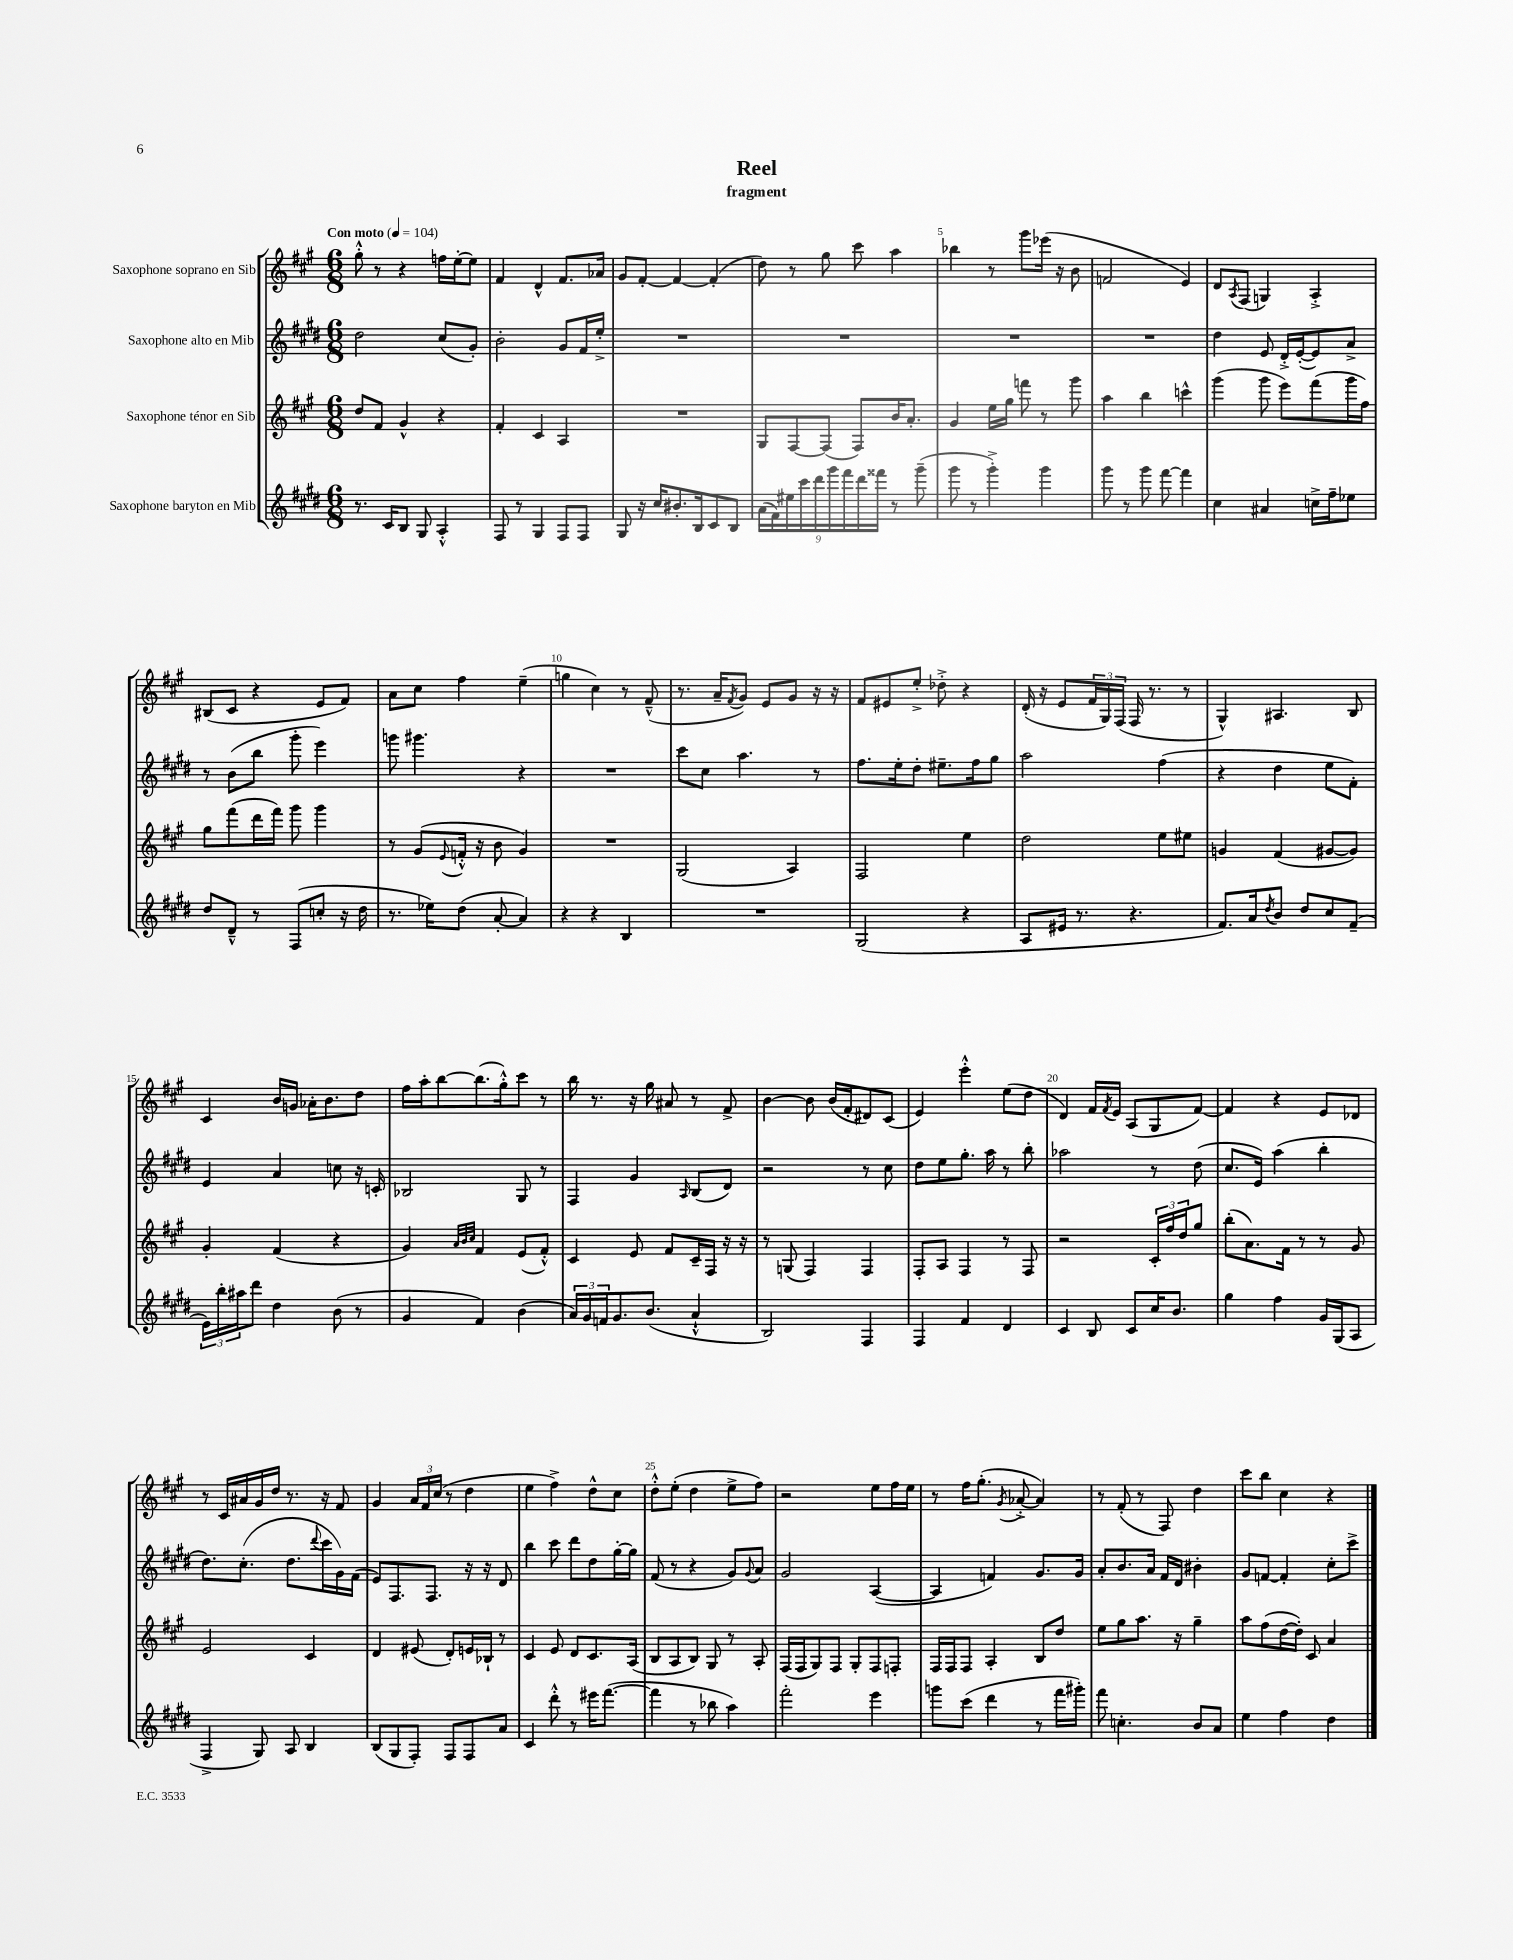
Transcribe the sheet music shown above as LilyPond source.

\header { title = "Reel" subtitle = "fragment" }
<<
\new StaffGroup <<
\new Staff = "s0" \with { instrumentName = "Saxophone soprano en Sib" } {
    \clef treble \key a \major \numericTimeSignature \time 6/8 \tempo "Con moto" 4 = 104
    gis''8-.-^ r8 r4 f''16 e''16~-. e''8 |
    fis'4 d'4-^ fis'8. aes'16 |
    gis'8 fis'8~-. fis'4~ fis'4-.( |
    d''8) r8 gis''8 cis'''8 a''4 |
    bes''4 r8 gis'''8 ees'''16( r16 b'8 |
    f'2 e'4) |
    d'8 \acciaccatura { a8 } fis8( g4) a4-.-> |
    bis8( cis'8 r4 e'8 fis'8) |
    a'8 cis''8 fis''4 e''4--( |
    g''4 cis''4) r8 fis'8---^( |
    r8. a'16-- \acciaccatura { fis'8 } gis'8) e'8 gis'8 r16 r16 |
    fis'8 eis'8 e''8-.-> des''8-.-> r4 |
    d'16-.( r16 e'8 \tuplet 3/2 { fis'16 gis16) fis16( } fis16 r8. r8 |
    gis4-^) ais4. b8 |
    cis'4 b'16 g'16 aes'16-. b'8. d''8 |
    fis''16 a''16-. b''8~ b''8.( gis''16-.-^) cis'''8 r8 |
    b''16 r8. r16 gis''16 ais'8 r8 fis'8-> |
    b'4~ b'8 b'16( fis'16-. dis'8) cis'8( |
    e'4) e'''4-.-^ e''8( d''8 |
    d'4) fis'16 \acciaccatura { fis'8 } e'16 a8( gis8 fis'8~) |
    fis'4 r4 e'8 des'8 |
    r8 cis'16 ais'16 gis'16 d''16 r8. r16 fis'8 |
    gis'4 \tuplet 3/2 { a'16 fis'16 cis''16( } r8 d''4 |
    e''4 fis''4->) d''8-^ cis''8 |
    d''8-.-^ e''8-.( d''4 e''8-> fis''8) |
    r2 e''8 fis''16 e''16 |
    r8 fis''16 gis''8.-.( \acciaccatura { gis'8 } aes'8~-.-> aes'4) |
    r8 fis'8-.( r8 fis8) d''4 |
    cis'''8 b''8 cis''4 r4 \bar "|." |
}
\new Staff = "s1" \with { instrumentName = "Saxophone alto en Mib" } {
    \clef treble \key e \major \numericTimeSignature \time 6/8
    dis''2 cis''8( gis'8-.) |
    b'2-. gis'8 fis'16 e''16-.-> |
    R2. |
    R2. |
    R2. |
    R2. |
    dis''4 e'8 dis'16-.-> e'16~-.( e'8) a'8-> |
    r8 b'8( b''8 gis'''8-. e'''4) |
    g'''8 gis'''4. r4 |
    R2. |
    cis'''8 cis''8 a''4. r8 |
    fis''8. e''16-. dis''8-. eis''8.-- fis''16 gis''8 |
    a''2 fis''4( |
    r4 dis''4 e''8 fis'8-.) |
    e'4 a'4 c''8 r16 c'16-. |
    bes2 gis8 r8 |
    fis4 gis'4 \grace { a16 } b8( dis'8) |
    r2 r8 cis''8 |
    dis''8 e''8 gis''8.-. a''16 r8 b''8-. |
    aes''2 r8 dis''8( |
    cis''8. e'16) a''4( b''4-. |
    dis''8.) cis''8.-.( dis''8. \appoggiatura { dis'''8 } cis'''16 gis'16) fis'16( |
    e'8) fis8. fis8. r16 r16 dis'8 |
    b''4 cis'''8 dis'''8 dis''8 gis''16~-. gis''16 |
    fis'8( r8 r4 gis'8) \appoggiatura { gis'8 } a'8 |
    gis'2 a4~( |
    a4 f'4) gis'8. gis'16 |
    a'8-. b'8. a'16 fis'16 dis'16 bis'4-. |
    gis'8 f'8~ f'4-. cis''8-. cis'''8-> \bar "|." |
}
\new Staff = "s2" \with { instrumentName = "Saxophone ténor en Sib" } {
    \clef treble \key a \major \numericTimeSignature \time 6/8
    d''8 fis'8 gis'4-^ r4 |
    fis'4-. cis'4 a4 |
    R2. |
    gis8 fis8~ fis8( fis8) b'16 a'8.-. |
    gis'4 e''16 gis''16 f'''8 r8 gis'''8 |
    a''4 b''4 c'''4-^ |
    gis'''4( gis'''8 e'''8) fis'''8( gis'''16 fis''16) |
    gis''8 fis'''8( d'''16 fis'''16) gis'''8 gis'''4 |
    r8 gis'8( \appoggiatura { e'8 } f'16-.-^ r16 b'8 gis'4) |
    R2. |
    gis2( a4) |
    fis2 e''4 |
    d''2 e''8 eis''8 |
    g'4 fis'4( gis'8~ gis'8) |
    gis'4-. fis'4( r4 |
    gis'4) \grace { a'32 b'32 cis''32 } fis'4 e'8( fis'8-.-^) |
    cis'4 e'8 fis'8 cis'16-- fis16 r16 r16 |
    r8 g8( fis4) fis4 |
    fis8-. a8 fis4 r8 fis8 |
    r2 \tuplet 3/2 { cis'16-. fis''16 d''16 } gis''8 |
    b''8-.( a'8.) fis'16 r8 r8 gis'8 |
    e'2 cis'4 |
    d'4 eis'8( d'8-.) e'16 bes16-! r8 |
    cis'4 e'8 d'8 cis'8. a16( |
    b8 a8 b8) gis8 r8 a8-. |
    fis16( fis16 gis8) fis8 gis8-. fis8 f8-. |
    fis16 fis16 fis8 a4-. b8 d''8 |
    e''8 gis''8 a''8. r16 gis''4-- |
    a''8 fis''8( d''16~ d''16-.) cis'8 a'4 \bar "|." |
}
\new Staff = "s3" \with { instrumentName = "Saxophone baryton en Mib" } {
    \clef treble \key e \major \numericTimeSignature \time 6/8
    r8. cis'16 b8 gis8 a4-.-^ |
    fis8 r8 gis4 fis8 fis8 |
    gis8 r16 cis''16 bis'8.-. b16 cis'8 b8 |
    \tuplet 9/8 { a'16( fis'16) eis''16 cis'''16 dis'''16 gis'''16 fis'''16 dis'''16 fisis'''16 } r8 gis'''8--( |
    gis'''8 r8 gis'''4-.->) gis'''4 |
    gis'''8 r8 gis'''8 fis'''8~ fis'''4 |
    cis''4 ais'4 c''16-> fis''16-- ees''8 |
    dis''8 dis'8---^ r8 fis8( c''8-. r16 dis''16 |
    r8. ees''16) dis''8( a'8~-. a'4) |
    r4 r4 b4 |
    R2. |
    gis2( r4 |
    a8 eis'16 r8. r4. |
    fis'8.) a'16 \acciaccatura { dis''8 } b'8 dis''8 cis''8 fis'8--( |
    \tuplet 3/2 { e'16) b''16-. ais''16 } dis'''8 dis''4 b'8( r8 |
    gis'4 fis'4) b'4( |
    \tuplet 3/2 { a'16) gis'16 f'16 } gis'8. b'8.( a'4-!-^ |
    b2) fis4 |
    fis4 fis'4 dis'4 |
    cis'4 b8 cis'8 cis''16 b'8. |
    gis''4 fis''4 gis'16 gis16( a8 |
    fis4-> gis8) a8 b4 |
    b8( gis8 fis8-.) fis8 fis8 a'8 |
    cis'4 dis'''8-.-^ r8 eis'''16 fis'''8.~( |
    fis'''4 r8 bes''8 a''4) |
    fis'''2-. e'''4 |
    g'''8 cis'''8( dis'''4 r8 fis'''16 gis'''16-.) |
    fis'''8 c''4.-. b'8 a'8 |
    e''4 fis''4 dis''4 \bar "|." |
}
>>
>>
\layout { \context { \Score \override BarNumber.break-visibility = ##(#f #t #t) barNumberVisibility = #(every-nth-bar-number-visible 5) } }
